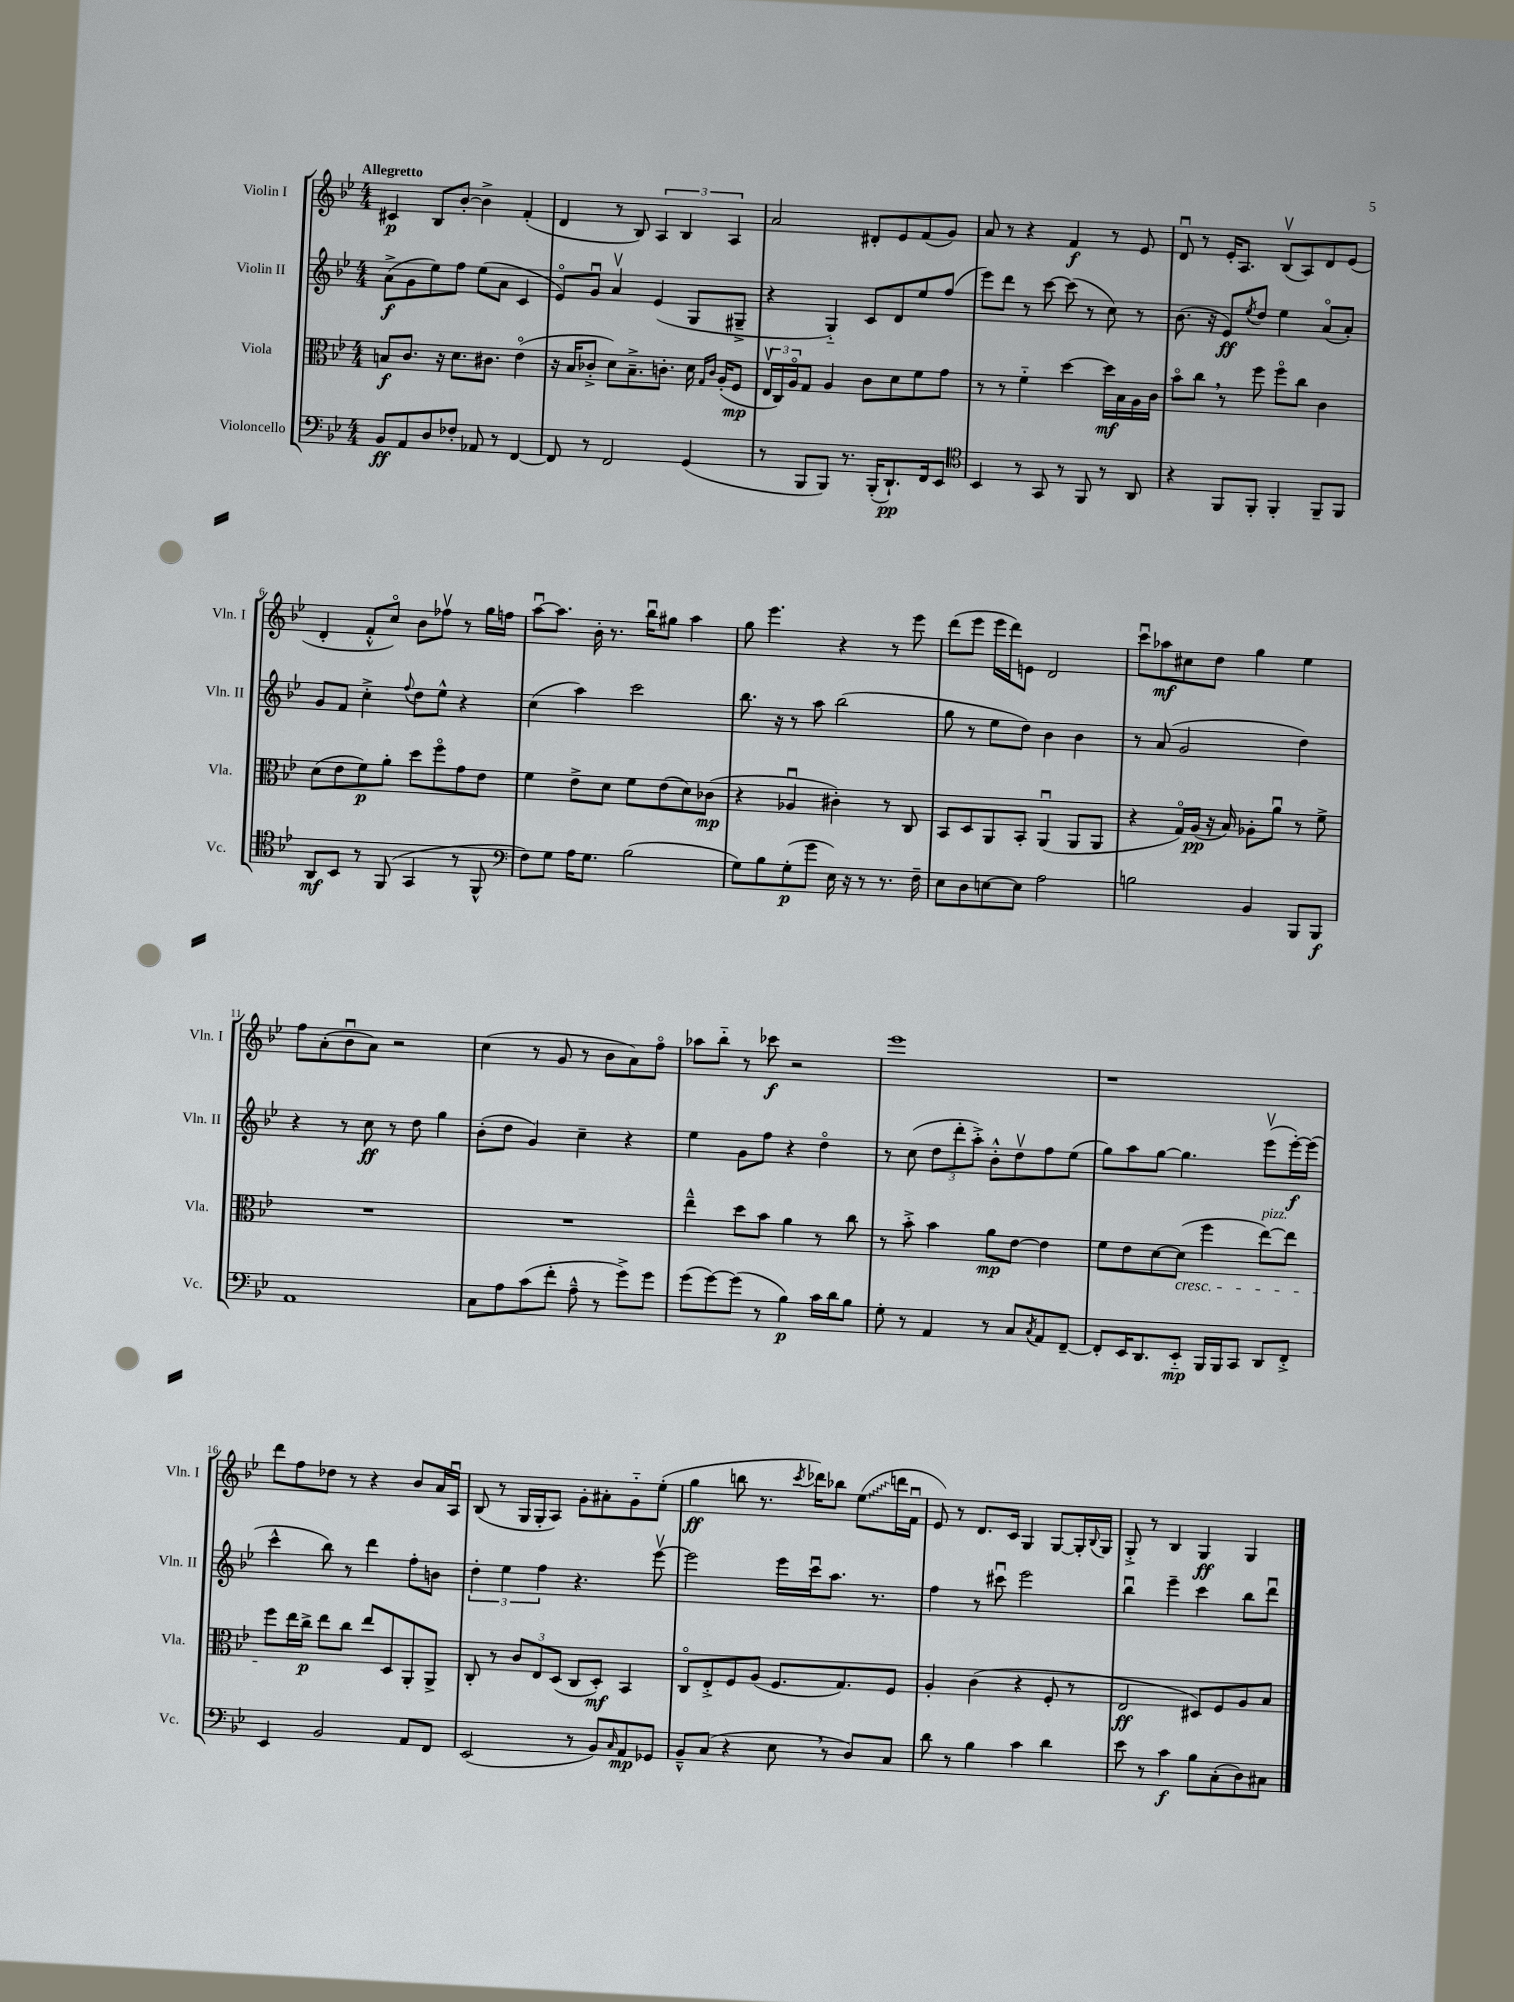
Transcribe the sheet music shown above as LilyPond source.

<<
\new StaffGroup <<
\new Staff = "s0" \with { instrumentName = "Violin I" shortInstrumentName = "Vln. I" } {
    \clef treble \key bes \major \numericTimeSignature \time 4/4 \tempo "Allegretto"
    cis'4\p bes8 bes'8~-. bes'4-> f'4-.( |
    d'4 r8 bes8) \tuplet 3/2 { a4 bes4 a4 } |
    a'2 dis'8-. ees'8 f'8( g'8) |
    a'8 r8 r4 f'4\f r8 ees'8 |
    d'8\downbow r8 ees'16-. a8. bes8\upbow( a8) d'8 ees'8( |
    d'4-. f'8-.-^ c''8\flageolet) bes'8 fes''8\upbow r8 g''16 f''16 |
    a''8~\downbow a''8. bes'16-. r8. bes''16\downbow gis''8 a''4 |
    g''8 ees'''4. r4 r8 ees'''8 |
    d'''8( ees'''8 ees'''16 d'''16) e'8 d'2 |
    c'''8\downbow aes''8\mf cis''8 d''8 g''4 ees''4 |
    f''8 a'8-.( bes'8\downbow a'8) r2 |
    c''4( r8 g'8 r8 bes'8 a'8) f''8\flageolet |
    aes''8 bes''8-_ r8 ces'''8\f r2 |
    ees'''1 |
    r1 |
    d'''8 f''8 des''8 r8 r4 bes'8 a'16 a16\downbow |
    bes8( r8 g16 g16-. a8) g'8-. ais'8-. g'8-_ ees''8-.( |
    g''4\ff b''8 r8. \acciaccatura { c'''8 } des'''16) bes''8 \once \override Glissando.style = #'zigzag ees''8\glissando( d'''16 f'16\downbow |
    ees'8) r8 d'8. c'16 g4 g8~ g16-. \appoggiatura { bes8 } g16 |
    g8-.-> r8 bes4 g4\ff g4 \bar "|." |
}
\new Staff = "s1" \with { instrumentName = "Violin II" shortInstrumentName = "Vln. II" } {
    \clef treble \key bes \major \numericTimeSignature \time 4/4
    a'8->\f( g'8 ees''8) f''8 ees''8( a'8 c'4 |
    ees'8\flageolet) g'8\downbow a'4\upbow ees'4( g8 gis8---> |
    r4 g4-_) c'8 d'8 ees''8 f''8( |
    ees'''8) d'''8 r8 c'''8~ c'''8( r8 c''8) r8 |
    bes'8.( r16 ees'8\ff) \acciaccatura { ees''8 } d''8 ees''4 a'8\flageolet( a'8-.) |
    g'8 f'8 c''4-.-> \appoggiatura { f''8 } d''8 ees''8-^ r4 |
    c''4( a''4) c'''2 |
    bes''8. r16 r8 a''8 bes''2( |
    g''8 r8 ees''8 d''8) bes'4 bes'4 |
    r8 a'8( g'2 d''4) |
    r4 r8 c''8\ff r8 d''8 g''4 |
    bes'8-.( d''8 g'4) c''4-- r4 |
    ees''4 g'8 f''8 r4 d''4\flageolet |
    r8 c''8( \tuplet 3/2 { d''8 d'''8-. a''8-.->) } bes'8-.-^ d''8\upbow f''8 ees''8( |
    g''8) a''8 g''8~ g''4. ees'''8\upbow( ees'''16~-.\f) ees'''16( |
    c'''4-^ bes''8) r8 d'''4 f''8-. b'8 |
    \tuplet 3/2 { d''4-. ees''4 f''4 } r4. ees'''8~\upbow |
    ees'''2 ees'''16 c'''16\downbow a''8. r8. |
    f''4 r8 cis'''8\downbow ees'''2 |
    bes''4\downbow ees'''4-- c'''4 bes''8 d'''8\downbow \bar "|." |
}
\new Staff = "s2" \with { instrumentName = "Viola" shortInstrumentName = "Vla." } {
    \clef alto \key bes \major \numericTimeSignature \time 4/4
    b8\f c'8. r16 d'8. cis'8. ees'4\flageolet( |
    r16 bes16 ces'8-.-> d'8) bes8.---> c'8.-. d'16 \grace { g16 c'16 } a16-.( f8\mp |
    \tuplet 3/2 { ees16\upbow c16) a16\flageolet } g8 a4 c'8 d'8 f'8 g'8 |
    r8 r8 f'4-_ d''4~ d''16\mf bes16 a16 c'16 |
    bes'8\flageolet c''8 \breathe r8 f''8 f''8\flageolet c''8 c'4 |
    d'8( ees'8 f'8\p) a'8-. d''8 f''8\flageolet g'8 ees'8 |
    f'4 ees'8-> d'8 f'8 ees'8( d'8) ces'8\mp( |
    r4 aes4\downbow cis'4-.) r8 c8 |
    bes,8 d8 a,8 bes,8-. a,4\downbow( a,8 a,8 |
    r4 g16\flageolet) a16\pp( r16 bes16) aes8-. a'8\downbow r8 f'8-> |
    R1 |
    R1 |
    ees''4---^ d''8 bes'8 a'4 r8 c''8 |
    r8 bes'8-.-> bes'4 a'8\mp ees'8~ ees'4 |
    f'8 ees'8 d'8~ d'8\cresc( f''4 ees''8~^\markup { \italic "pizz." }) ees''8 |
    f''8\! ees''16 c''16->\p ees''8 c''8 ees''8 d8 a,8-. a,8-> |
    c8-. r8 \tuplet 3/2 { c'8 ees8 d8( } c8 d8-.\mf) bes,4 |
    c8\flageolet ees8-.-> f8 a8( f8. g8.) f8 |
    a4-. c'4( r4 f8-. r8 |
    ees2\ff dis8) f8 a8 bes8 \bar "|." |
}
\new Staff = "s3" \with { instrumentName = "Violoncello" shortInstrumentName = "Vc." } {
    \clef bass \key bes \major \numericTimeSignature \time 4/4
    bes,8\ff a,8 d8 fes8-. aes,8 r8 f,4~ |
    f,8 r8 f,2 g,4( |
    r8 bes,,8 bes,,8) r8. bes,,16-.( d,8.-!\pp) f,16 ees,8 |
    \clef tenor bes,4 r8 g,8 r8 f,8 r8 a,8 |
    r4 f,8 f,8-. f,4-. f,8-- f,8 |
    a,8\mf bes,8 r8 f,8( g,4 r8 f,8-^ |
    \clef bass f8) g8 a16 g8. bes2( |
    g8) bes8 g8-.\p( g'8 ees16) r16 r8 r8. f16-- |
    ees8 d8 e8~ e8 a2 |
    b2 bes,4 bes,,8 bes,,8\f |
    a,1 |
    c8 a8 c'8( f'8-. a8---^ r8 g'8->) g'8 |
    g'8( g'8~) g'8( r8 bes4\p) c'16 d'16 bes8 |
    g8-. r8 a,4 r8 c8 \acciaccatura { c8 } a,8 f,8~-- |
    f,8-. ees,16 d,8. ees,8-_\mp bes,,16 bes,,16 c,8 d,8 f,8-.-> |
    ees,4 bes,2 a,8 f,8 |
    ees,2( r8 bes,8) \grace { c16 } a,8\mp ges,8 |
    bes,8---^ c8( r4 ees8 \breathe r8 d8) c8 |
    d'8 r8 bes4 c'4 d'4 |
    ees'8 r8 c'4\f bes8 c8-.( d8) cis8 \bar "|." |
}
>>
>>
